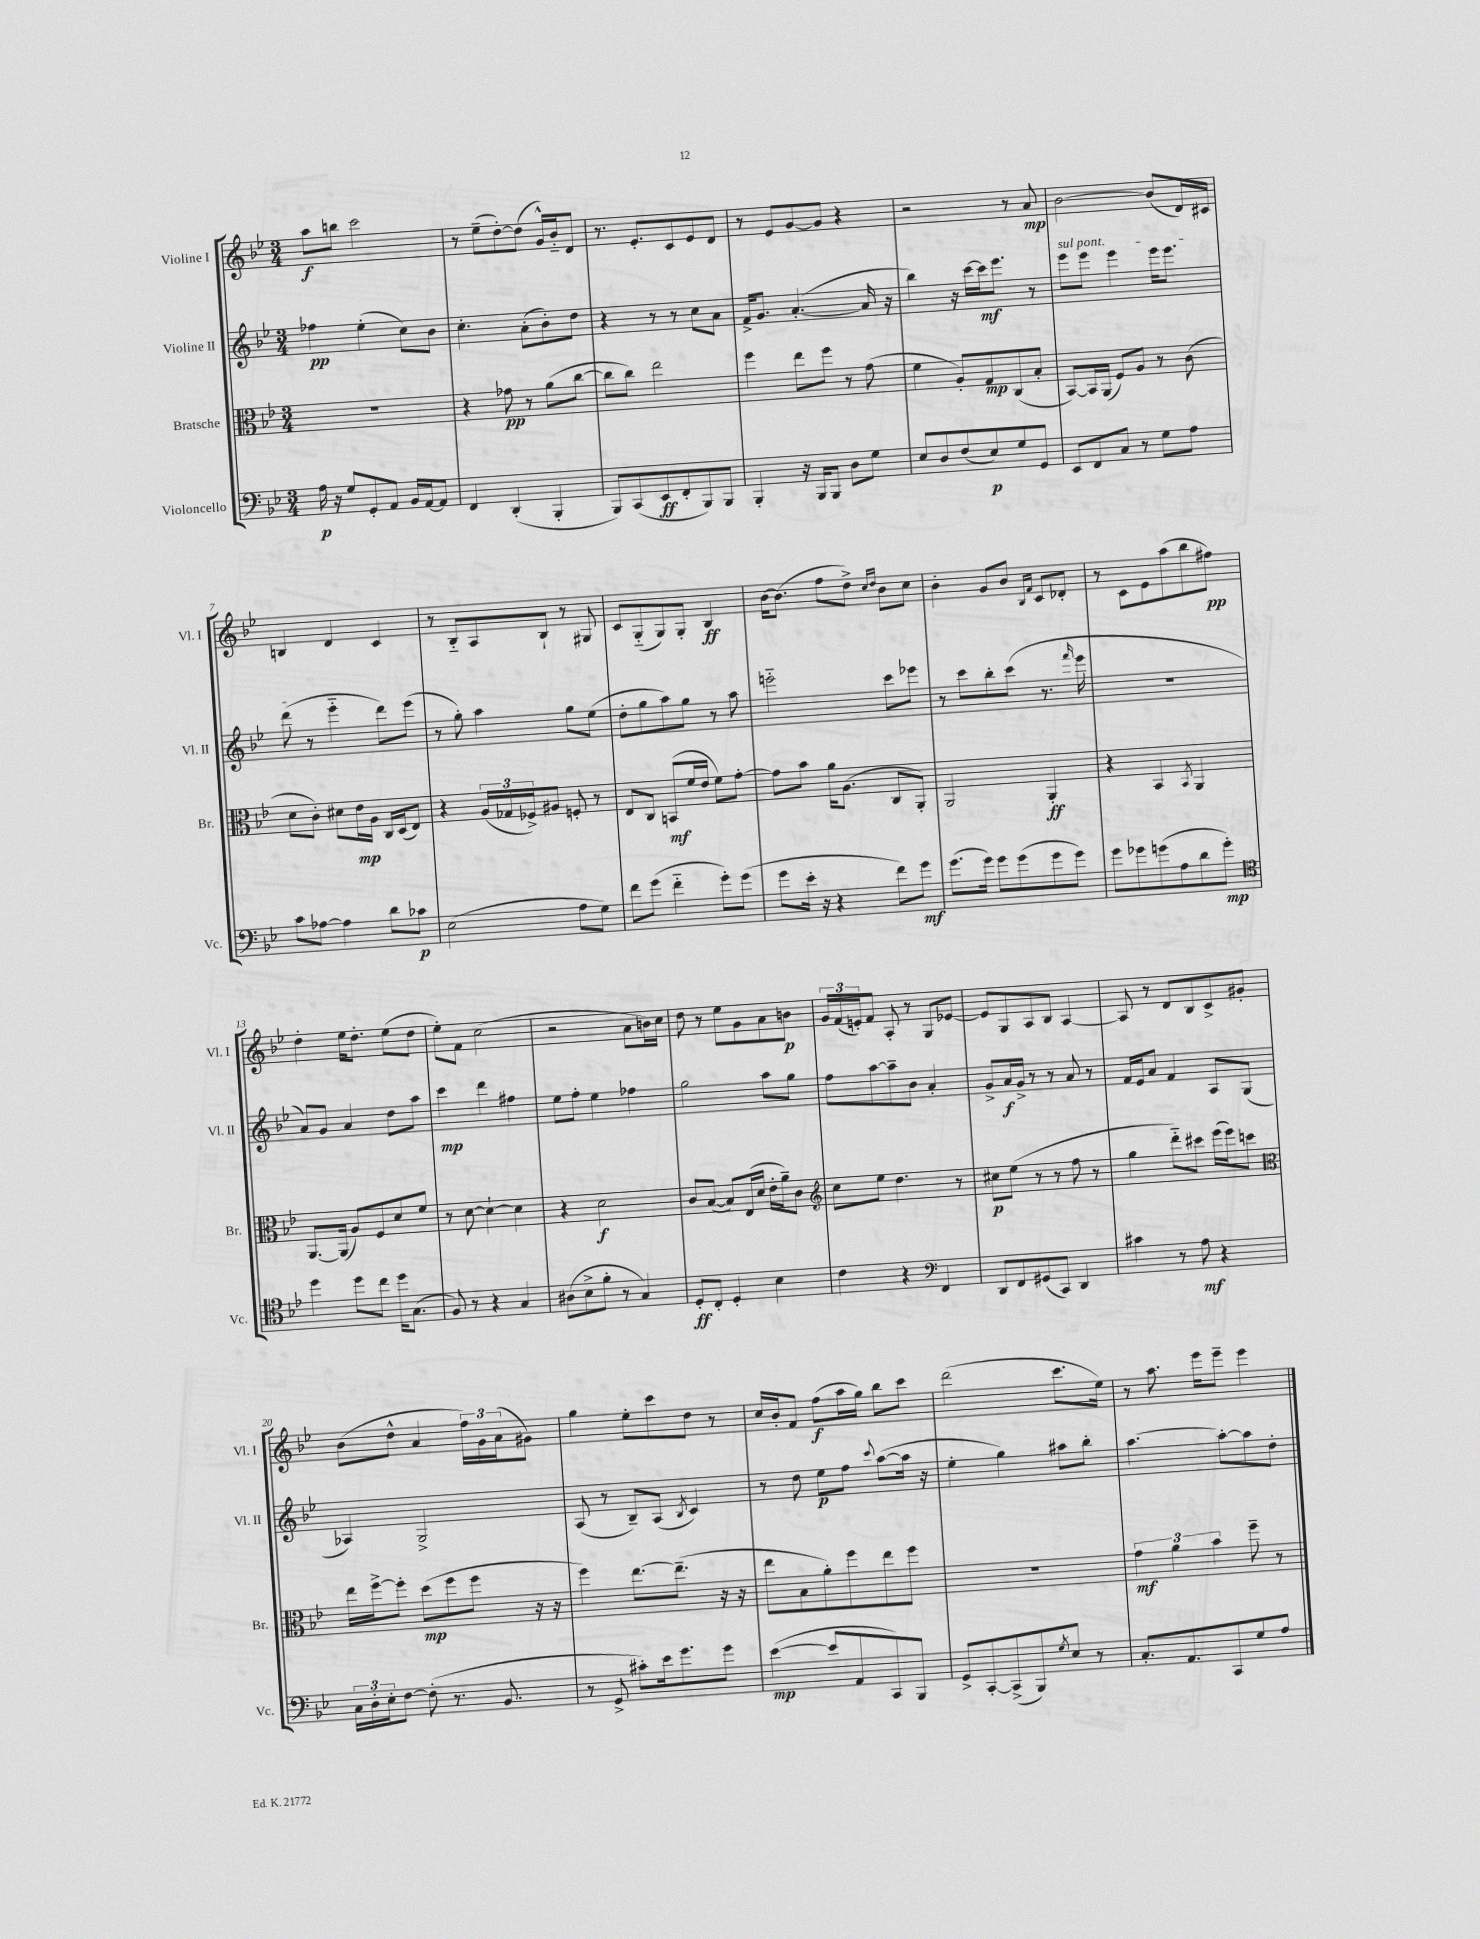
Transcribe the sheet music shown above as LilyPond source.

<<
\new StaffGroup <<
\new Staff = "s0" \with { instrumentName = "Violine I" shortInstrumentName = "Vl. I" } {
    \clef treble \key bes \major \numericTimeSignature \time 3/4
    a''8\f b''8 c'''2 |
    r8 ees''8--( d''8~-.) d''8( g'16-^) bes'16-_ d'8 |
    r8. ees'8.-. c'8 ees'8 d'8 |
    r8 ees'8 g'8~ g'8 r4 |
    r2 r8 a'8\mp |
    bes'2~ bes'8( d'16) cis'16 |
    b4 d'4 c'4 |
    r8 bes8-_ a8 bes8-! r8 gis8 |
    c'8 g8-_( g8) g8-. bes4\ff |
    bes'16~ bes'8.( f''8 d''8->) \grace { c''16 d''16 } bes'8 c''8 |
    bes'4-. g'8 bes'8 \grace { bes16 f'16 } c'8 des'8-. |
    r8 c'8 ees'8 a''8( bes''8 fis''8\pp) |
    d''4-. ees''16 d''8.-. ees''8( d''8 |
    ees''8-.) f'8 c''2( |
    r2 a'8 b'16) c''16 |
    d''8 r8 ees''8 g'8 a'8 b'8\p |
    \tuplet 3/2 { g'16 f'16( e'16-.) } f'8 a8-. r8 g8 ees'8~ |
    ees'8 g8 a8 bes8 a4~ |
    a8 r8 d'8 bes8 c'8-> gis'8-. |
    bes'8( d''8-^ a'4 \tuplet 3/2 { f''16) g'16 a'16( } gis'8) |
    g''4 ees''8-. c'''8 d''8 r8 |
    c''16 bes'16-. f'8 f''8\f( a''16 g''16) bes''8 c'''8 |
    d'''2( c'''8. ees''16) |
    r8 a''8. ees'''16 ees'''8-- ees'''4 \bar "|." |
}
\new Staff = "s1" \with { instrumentName = "Violine II" shortInstrumentName = "Vl. II" } {
    \clef treble \key bes \major \numericTimeSignature \time 3/4
    fes''4\pp ees''4-.( c''8) bes'8 |
    c''4.-. a'8-.( bes'8-.) d''8 |
    r4 r8 r8 c''8 a'8 |
    f'16-> g'8. a'4.~-.( a'16 r16 |
    bes''4) r16 c'''16~ c'''16\mf ees'''8. r8 |
    \once \override TextSpanner.bound-details.left.text = \markup { \italic "sul pont." } ees'''8\startTextSpan ees'''8 ees'''4 ees'''16 ees'''8. |
    d'''8\stopTextSpan( r8 ees'''4-_ d'''8) ees'''8( |
    r8 g''8-.) a''4 g''8 ees''8( |
    d''8-. g''8 a''8) g''8 r8 a''8 |
    e'''2-_ c'''8 ees'''8 |
    r8 c'''8 bes''8-. c'''8( r8. \grace { f'''16 } ees'''16 |
    R2. |
    a'8) g'8 a'4 d''8 a''8 |
    c'''4\mp d'''4 fis''4 |
    ees''8 f''8-. ees''4 fes''4 |
    g''2 a''8 g''8 |
    f''8 a''8~ a''8-- bes'8 a'4-. |
    g'8-> a'16\f g'16-> r8 r8 a'8 r8 |
    f'16 ees'16 a'8 f'4 a8 g8( |
    aes4) g2-> |
    a8( r8 bes8--) a8( \acciaccatura { bes8 } c'4) |
    r8 d''8 ees''8\p f''8 \appoggiatura { c'''8 } a''8~( a''16 r16 |
    ees''4-. g''4) ais''8 bes''8-. |
    a''4.~ a''8~-. a''8 d''8-. \bar "|." |
}
\new Staff = "s2" \with { instrumentName = "Bratsche" shortInstrumentName = "Br." } {
    \clef alto \key bes \major \numericTimeSignature \time 3/4
    R2. |
    r4 ges'8\pp r8 a'8( c''8~ |
    c''8 c''8) ees''2 |
    f''4 ees''8 f''8 r8 g'8( |
    f'4 a8-.) g8\mp c8( bes8-. |
    bes,8~) bes,16 a,16( f8) a8 r8 c'8( |
    d'8 c'8-.) dis'8 ees'16\mp a16 c16 d16( ees8) |
    r4 \tuplet 3/2 { a16( ges16 fes16->) } ais8 f8-. r8 |
    ees8 c8 b,8\mf( f'16 ees'16 f'8) g'8~-. |
    g'8 bes'8 a'16 a8.( c8 a,8-.) |
    a,2 a,4-.\ff |
    r4 bes,4 \acciaccatura { bes,8 } a,4 |
    a,8.~ a,16( a8) f8 d'8 f'8 |
    r8 d'8~ d'4~-! d'4 |
    r4 d'2\f |
    c'8 bes8~( bes8) ees16( d'16 ees'16-. a'16--) c'8 |
    \clef treble c''8 ees''8 d''4. r8 |
    cis''8\p ees''8( r8 r8 f''8 r8 |
    g''4 d'''8-_) cis'''8 ees'''16( ees'''16) c'''8 |
    \clef alto ees''16 f''16~-> f''8-. d''8\mp( f''8 f''8 r16 r16 |
    f''4) ees''8.~ ees''8.--( r16 r16 |
    ees''8 bes8 a'8-.) f''8 ees''8 f''8 |
    R2. |
    \tuplet 3/2 { g'4\mf a'4 bes'4 } f''8-- r8 \bar "|." |
}
\new Staff = "s3" \with { instrumentName = "Violoncello" shortInstrumentName = "Vc." } {
    \clef bass \key bes \major \numericTimeSignature \time 3/4
    a16\p r16 g8 g,8-. a,8 bes,16 a,16~ a,8 |
    f,4 d,4-.( bes,,4-. |
    bes,,8) c,8( ees,8\ff f,8-. bes,,8) bes,,8 |
    bes,,4-. r16 bes,,16 bes,,8 d8 g8 |
    ees8 d8 f8( ees8\p) g8 g,8 |
    ees,8 f,8 c8 r8 g8 a8 |
    c'8 aes8~ aes4 d'8 ces'8\p |
    ees2( a8 g8) |
    f'8 g'8( f'4-_ g'8-.) g'8( |
    g'8 ees'16-. r16 r4 f'8) g'8\mf |
    g'8.( g'16) g'8 g'8( g'8 g'8) |
    g'8 ges'8 g'8( a8 d'8 g'8-.\mp) |
    \clef tenor d''4 d''8 c''8 d''16 g8.( |
    f8) r8 r4 g4 |
    ais8( bes8-> f'8-. r8 g4) |
    d8-.\ff c8-. d4-. bes4 |
    c'4 r4 \clef bass f,4 |
    d,8 f,8 gis,8( c,8) d,4 |
    cis'4 r8 a8\mf r4 |
    \tuplet 3/2 { c16 d16-. ees16-. } f8~ f8-.( r8. bes,8. |
    r8 g,8-> cis'8-.) ees'16 g'8. g'8 |
    ees'4~\mp( ees'8 a,8 c,8) bes,,8 |
    g,8-> c,8~-. c,8->( bes,,8) \acciaccatura { g8 } ees8 r8 |
    c8.-. a,8. c,8 g8 a8 \bar "|." |
}
>>
>>
